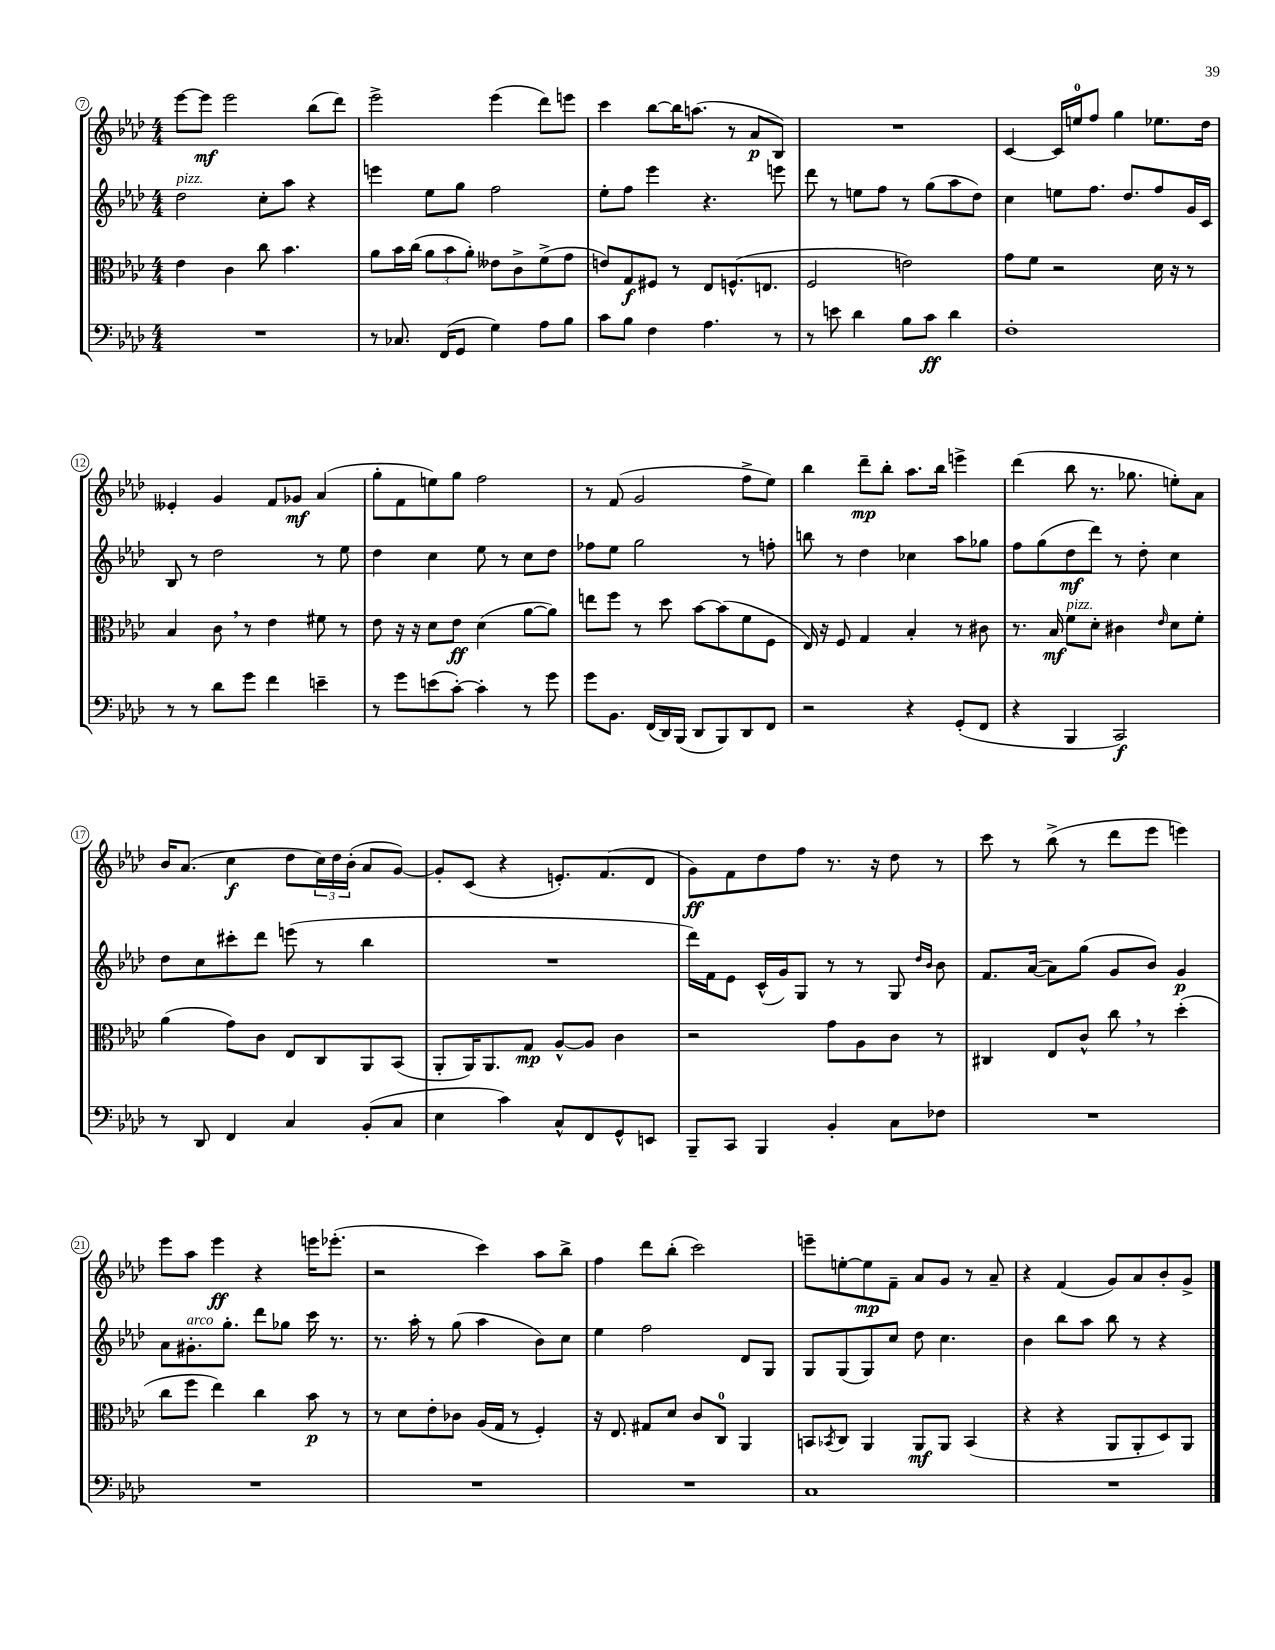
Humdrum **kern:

**kern	**kern	**kern	**kern
*staff4	*staff3	*staff2	*staff1
*clefF4	*clefC3	*clefG2	*clefG2
*k[b-e-a-d-]	*k[b-e-a-d-]	*k[b-e-a-d-]	*k[b-e-a-d-]
*M4/4	*M4/4	*M4/4	*M4/4
1r	4e-	2dd-	[8eee-
.	.	.	8eee-]
.	4c	.	2eee-
.	8cc	8cc'	.
.	4.b-	8aa-	.
.	.	4r	(8bb-
.	.	.	8ddd-)
=	=	=	=
8r	8a-	4eee	2eee-^
8.C-	16b-	.	.
.	(16cc	.	.
.	12a-	8ee-	.
(16FF	.	.	.
.	12b-	.	.
8GG	.	8gg	.
.	12a-')	.	.
4G)	8e--	2ff	(4eee-
.	8c^	.	.
8A-	(8f^	.	8ddd-)
8B-	8g	.	8eee
=	=	=	=
8c	8e)	8ee-'	4ccc
8B-	8G	8ff	.
4F	8F#	4eee-	[8bb-
.	8r	.	16bb-]
.	.	.	(8.aa
4.A-	8E-	4.r	.
.	(8.F^^	.	8r
.	.	.	8a-
.	8.E	.	.
8r	.	8eee	8B-)
=	=	=	=
8r	2F	8ddd-	1r
8e	.	8r	.
4d-	.	8ee	.
.	.	8ff	.
8B-	2e)	8r	.
8c	.	(8gg	.
4d-	.	8aa-	.
.	.	8dd-)	.
=	=	=	=
1F'	8g	4cc	[4c
.	8f	.	.
.	2r	8ee	16c]
.	.	.	16ee
.	.	8.ff	8ff
.	.	.	4gg
.	.	8.dd-	.
.	16d-	8ff	8.ee-
.	16r	.	.
.	8r	16g	.
.	.	16c	16dd-
=	=	=	=
8r	4B-	8B-	4e--'
8r	.	8r	.
8d-	8c	2dd-	4g
8g	8r	.	.
4f	4e-	.	8f
.	.	.	8g-
4e~	8f#	8r	(4a-
.	8r	8ee-	.
=	=	=	=
8r	8e-	4dd-	8gg'
8g	16r	.	8f
.	16r	.	.
(8e	8d-	4cc	8ee)
[8c')	8e-	.	8gg
4c']	(4d-	8ee-	2ff
.	.	8r	.
8r	[8a-	8cc	.
8g	8a-])	8dd-	.
=	=	=	=
8g	8ee	8ff-	8r
8.BB-	8ff	8ee-	(8f
.	8r	2gg	2g
(16FF	.	.	.
16DD-)	8dd-	.	.
(16BBB-	.	.	.
8DD-	[8b-	.	.
8BBB-)	(8b-]	.	.
8DD-	8f	8r	8ff^
8FF	8F	8ff'	8ee-)
=	=	=	=
2r	16E-)	8bb	4bb-
.	16r	.	.
.	8F	8r	.
.	4G	4dd-	8ddd-~
.	.	.	8bb-'
4r	4B-'	4cc-	8.aa-
.	.	.	16bb-
(8GG'	8r	8aa-	4eee^
8FF	8c#	8gg-	.
=	=	=	=
4r	8.r	8ff	(4ddd-
.	.	(8gg	.
.	16B-	.	.
4BBB-	8f	8dd-	8bb-
.	8d-'	8ddd-)	8.r
2CC)	4c#	8r	.
.	.	.	8.gg-
.	.	8dd-'	.
.	16qqe-	.	.
.	8d-	4cc	8ee')
.	8f'	.	8a-
=	=	=	=
8r	(4a-	8dd-	16b-
.	.	.	(8.a-
8DD-	.	8cc	.
4FF	8g)	8ccc#'	4cc
.	8c	8ddd-	.
4C	8E-	(8eee	8dd-
.	8C	8r	24cc)
.	.	.	24dd-
.	.	.	(24b-'
(8BB-'	8AA-	4bb-	8a-
8C	(8BB-	.	[8g)
=	=	=	=
4E-	8AA-'	1r	8g']
.	16AA-)	.	(8c
.	8.AA-	.	.
4c)	.	.	4r
.	8G	.	.
8C^^	[8A-^^	.	8.e')
8FF	8A-]	.	.
.	.	.	(8.f
8GG^^	4c	.	.
8EE	.	.	8d-
=	=	=	=
8BBB-~	2r	16ddd-)	8g)
.	.	16f	.
8CC	.	8e-	8f
4BBB-	.	(16c^^	8dd-
.	.	16g)	.
.	.	8G	8ff
4BB-'	8g	8r	8.r
.	8A-	8r	.
.	.	.	16r
8C	8c	8G	8dd-
.	.	16qqdd-	.
.	.	16qqb-	.
8F-	8r	8b-	8r
=	=	=	=
1r	4C#	8.f	8ccc
.	.	.	8r
.	.	([16a-	.
.	8E-	8a-])	(8bb-^
.	8c^^	(8gg	8r
.	8cc	8g	8ddd-
.	8r	8b-)	8eee-
.	(4dd-'	4g	4eee)
=	=	=	=
1r	8cc	8a-	8eee-
.	8ff	8.g#'	8aa-
.	4ee-)	.	4eee-
.	.	8.gg'	.
.	4cc	8ddd-	4r
.	.	8gg-	.
.	8b-	16ccc	16eee
.	.	8.r	(8.eee-'
.	8r	.	.
=	=	=	=
1r	8r	8.r	2r
.	8d-	.	.
.	.	16aa-'	.
.	8e-'	8r	.
.	8c-	(8gg	.
.	(16A-	4aa-	4ccc)
.	16G	.	.
.	8r	.	.
.	4F')	8b-)	8aa-
.	.	8cc	8bb-^
=	=	=	=
1r	16r	4ee-	4ff
.	8.E-	.	.
.	8G#	2ff	8ddd-
.	8d-	.	(8bb-'
.	8c	.	2ccc)
.	8C	.	.
.	4AA-	8d-	.
.	.	8G	.
=	=	=	=
1C	8BB	8G	8eee~
.	8qBB-	.	.
.	8C	(8G	[8ee'
.	4AA-	8G)	8ee]
.	.	8cc	8f~
.	8AA-	8dd-	8a-
.	8AA-	4.cc	8g
.	(4BB-	.	8r
.	.	.	8a-~
=	=	=	=
1r	4r	4b-	4r
.	4r	8bb-	(4f
.	.	8aa-	.
.	8AA-	8bb-	8g)
.	8AA-'	8r	8a-
.	8D-)	4r	8b-'
.	8AA-	.	8g^
==	==	==	==
*-	*-	*-	*-
